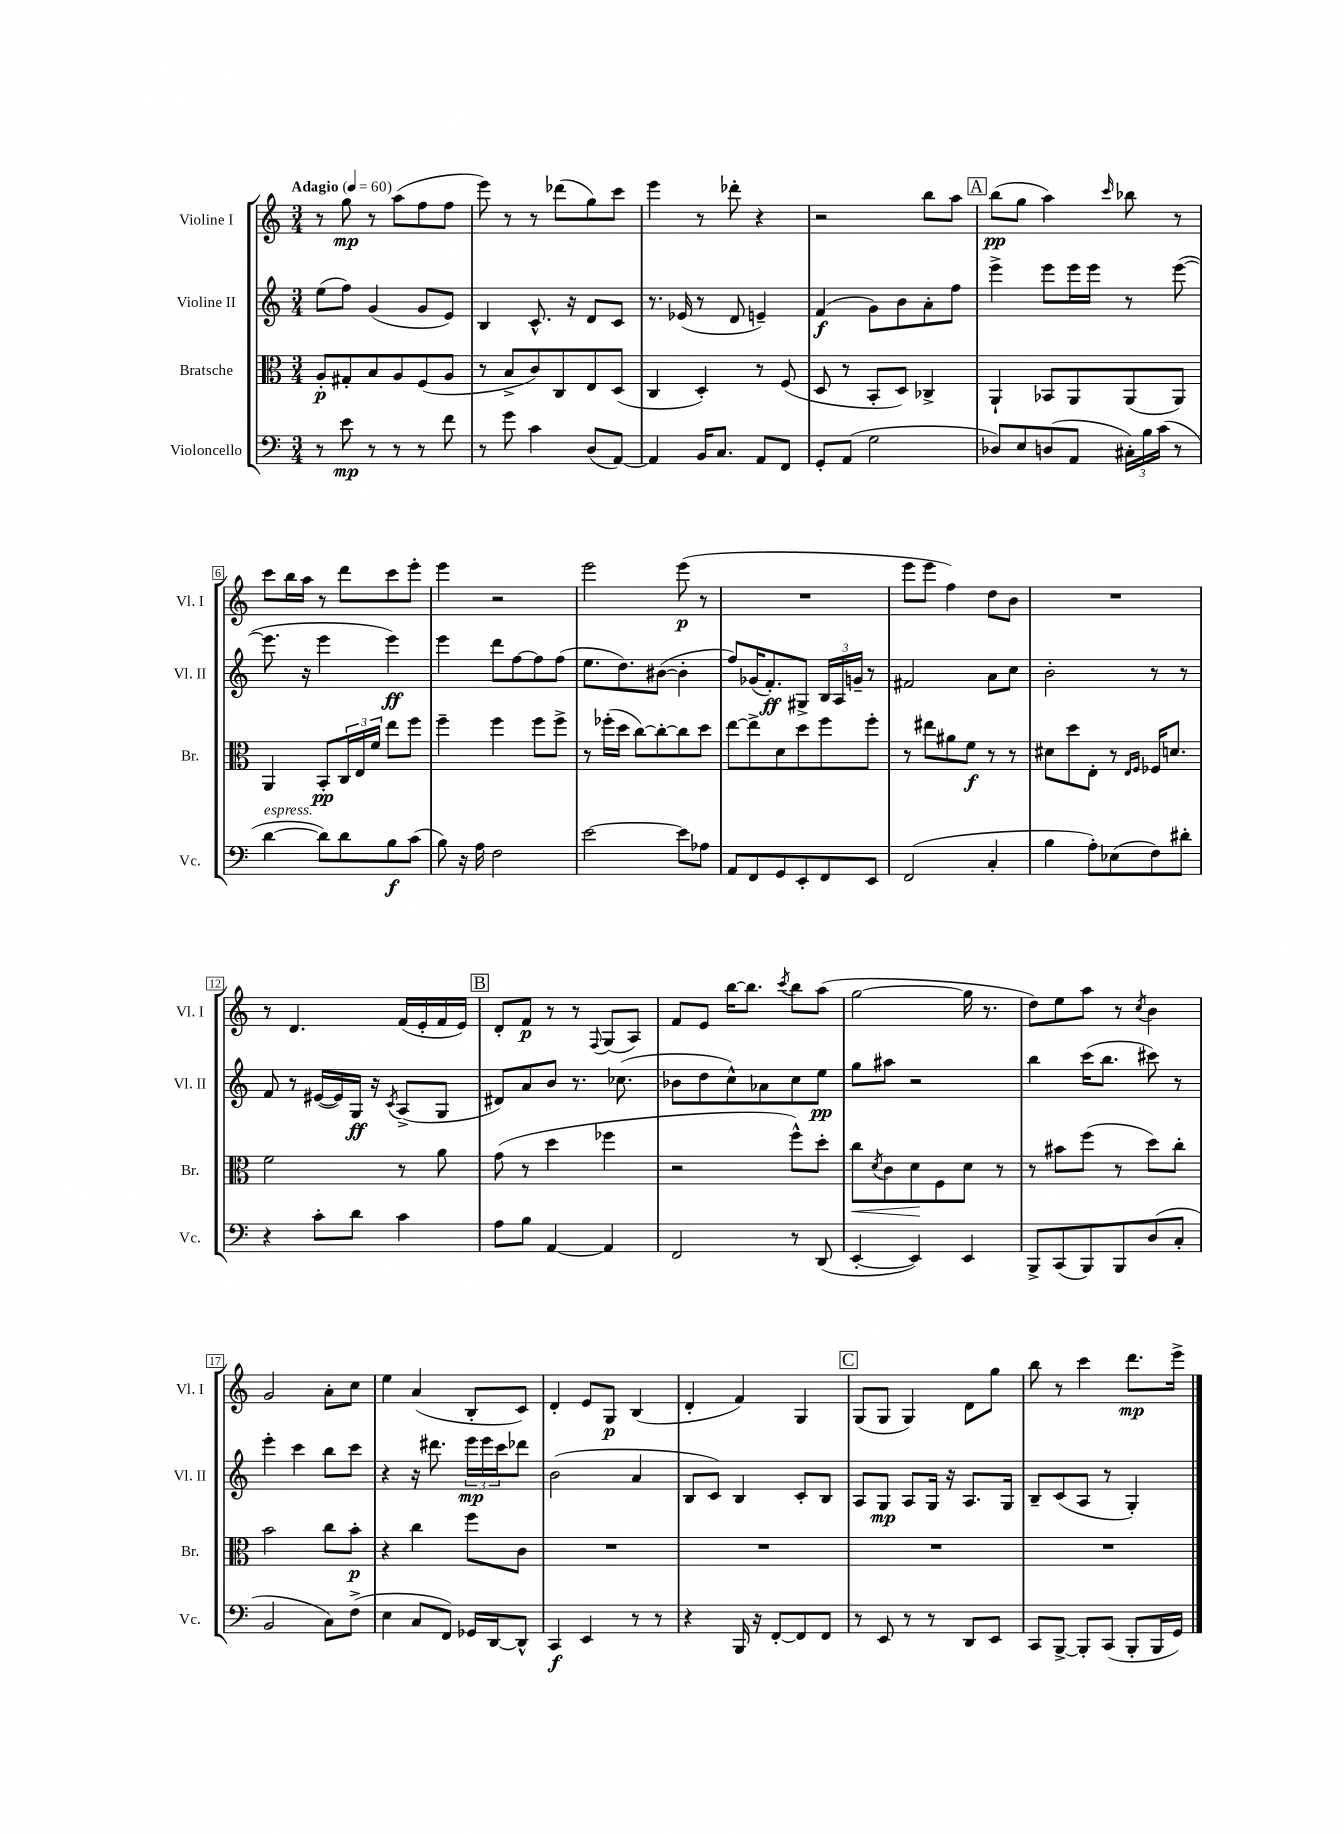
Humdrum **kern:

**kern	**kern	**kern	**kern
*staff4	*staff3	*staff2	*staff1
*clefF4	*clefC3	*clefG2	*clefG2
*k[]	*k[]	*k[]	*k[]
*M3/4	*M3/4	*M3/4	*M3/4
*MM60	*MM60	*MM60	*MM60
8r	8A'/L	(8ee\L	8r
8e\	8G#'/	8ff\J)	8gg\
8r	8B/	(4g/	8r
8r	8A/	.	(8aa\L
8r	(8F/	8g/L	8ff\
8f\	8A/J	8e/J)	8ff\J
=	=	=	=
8r	8r	4B/	8eee\)
8g\	8B^/L	.	8r
4c\	8c/)	8.c^^/	8r
.	8C/	.	(8ddd-\L
.	.	16r	.
(8D/L	8E/	8d/L	8gg\)
[8AA/J)	(8D/J	8c/J	8ccc\J
=	=	=	=
4AA/]	4C/	8.r	4eee\
.	.	(16e-/	.
16BB/LK	4D'/)	8r	8r
8.C/J	.	.	.
.	.	8d/	8ddd-'\
8AA/L	8r	4e~/)	4r
8FF/J	(8F/	.	.
=	=	=	=
8GG'/L	8D/	(4f/	2r
(8AA/J	8r	.	.
2G\	8BB'/L	8g\L)	.
.	8D/J)	8b\	.
.	4C-^/	8a'\	8bb\L
.	.	8ff\J	8aa\J
=	=	=	=
8D-/L)	4AA`/	4eee^\	(8bb\L
8E/	.	.	8gg\J
(8D/	8BB-/L	8eee\L	4aa\)
8AA/J	8AA/	16eee\L	.
.	.	16eee\JJ	.
.	.	.	16qqccc/
24C#'\LL)	(8AA/	8r	8bb-\
24B\	.	.	.
(24c\JJ	.	.	.
8r	8AA/J)	([8eee\	8r
=	=	=	=
[4d\	4AA/	8.eee\]	8ccc\L
.	.	.	16bb\L
.	.	16r	16aa\JJ
8d\]L)	8BB'/L	4eee\	8r
8d\	24C/L	.	8ddd\L
.	24E/	.	.
.	24f/JJ	.	.
8B\	8ee\L	4eee\)	8ccc\
(8c\J	8ff\J	.	8eee'\J
=	=	=	=
8B\)	4ff~\	4eee\	4eee\
16r	.	.	.
16A\	.	.	.
2F\	4ff\	8ddd\L	2r
.	.	[8ff\	.
.	8ff\L	8ff\]	.
.	8ff^\J	(8ff\J	.
=	=	=	=
[2e\	8r	8.ee\L	2eee\
.	(16ff-'\LL	.	.
.	16dd\JJ	8.dd\)	.
.	[8cc\L)	.	.
.	8cc'\_	([8b#\J	.
8e\]L	8cc\]	4b#'\]	(8eee\
8A-\J	8dd\J	.	8r
=	=	=	=
8AA/L	[8ee\L	8ff/L)	2.r
8FF/	8ee^\]	(16g-/K	.
.	.	8.f'/)	.
8GG/	8d\	.	.
8EE'/	8dd\	8G#^/J	.
8FF/	8ff\	24B/LL	.
.	.	24A/	.
.	.	24g~/JJ	.
8EE/J	8ff'\J	8r	.
=	=	=	=
(2FF/	8r	2f#/	8eee\L
.	8ee#\L	.	8eee\J
.	8a#\	.	4ff\)
.	8f\J	.	.
4C'/	8r	8a\L	8dd\L
.	8r	8cc\J	8b\J
=	=	=	=
4B\	8d#\L	2b'\	2.r
.	8dd\	.	.
8A'\L)	8E'\J	.	.
(8E-\	8r	.	.
.	16qqE/LL	.	.
.	16qqF/JJ	.	.
8F\)	16F-/LK	8r	.
.	8.d/J	.	.
8d#'\J	.	8r	.
=	=	=	=
4r	2f\	8f/	8r
.	.	8r	4.d/
8c'\L	.	([16e#/LL	.
.	.	16e#/])	.
8d\J	.	16G/JJ	.
.	.	16r	.
.	.	8qc/	.
4c\	8r	(8A^/L	(16f/LL
.	.	.	16e'/
.	8a\	8G/J	16f/
.	.	.	16e/JJ)
=	=	=	=
8A\L	(8g\	8d#/L)	8d'/L
8B\J	8r	8a/	8f/J
[4AA/	4dd\	8b/J	8r
.	.	8.r	8r
.	.	.	8qqF/
4AA/]	4ff-\	.	(8G/L
.	.	(8.cc-\	.
.	.	.	8A/J)
=	=	=	=
2FF/	2r	8b-\L	8f/L
.	.	8dd\	8e/J
.	.	8cc^^\)	[16bb\LK
.	.	.	8.bb\]J
.	.	8a-\	.
.	.	.	8qccc/
8r	8ff^^\L)	8cc\	8bb\L
(8DD/	8dd'\J	8ee\J	(8aa\J
=	=	=	=
[4EE'/	8cc\L	8gg\L	[2gg\
.	8qd/	.	.
.	8c\	8aa#\J	.
4EE/])	8d\	2r	.
.	8F\	.	.
4EE/	8d\J	.	16gg\]
.	.	.	8.r
.	8r	.	.
=	=	=	=
8BBB^/L	8r	4bb\	8dd\L)
(8CC/	8b#\L	.	8ee\
8BBB/)	(8ff\J	(16ccc\LK	8aa\J
.	.	8.bb\J	.
8BBB/	8r	.	8r
.	.	.	8qcc/
(8D/	8dd\L)	8ccc#\)	4b\
8C'/J	8cc'\J	8r	.
=	=	=	=
2BB/	2b\	4eee'\	2g/
.	.	4ccc\	.
8C\L)	8cc\L	8bb\L	8a'\L
(8F^\J	8b'\J	8ccc\J	8cc\J
=	=	=	=
4E\	4r	4r	4ee\
8C/L	4cc\	16r	(4a/
.	.	8.ddd#\	.
8FF/J)	.	.	.
16GG-/LL	8ff\L	24eee\LL	8B'/L
.	.	24eee\	.
[16DD/J	.	.	.
.	.	24ccc\J	.
8DD^^/]J	8c\J	8ddd-\J	8c/J)
=	=	=	=
4CC/	2.r	(2b\	4d'/
4EE/	.	.	8e/L
.	.	.	8G/J
8r	.	4a/	(4B/
8r	.	.	.
=	=	=	=
4r	2.r	8B/L	4d'/
.	.	8c/J)	.
16BBB/	.	4B/	4f/)
16r	.	.	.
[8FF'/L	.	.	.
8FF/]	.	8c'/L	4G/
8FF/J	.	8B/J	.
=	=	=	=
8r	2.r	8A/L	(8G/L
8EE/	.	8G/J	8G/J
8r	.	8A/L	4G/)
8r	.	16G/Jk	.
.	.	16r	.
8DD/L	.	8.A/L	8d\L
8EE/J	.	.	8gg\J
.	.	16G/Jk	.
=	=	=	=
8CC/L	2.r	8B~/L	8bb\
[8BBB^/J	.	(8c/	8r
8BBB'/]L	.	8A/J	4ccc\
(8CC/J	.	8r	.
8BBB'/L	.	4G'/)	8.ddd\L
16BBB/L	.	.	.
16GG/JJ)	.	.	16eee^\Jk
==	==	==	==
*-	*-	*-	*-
